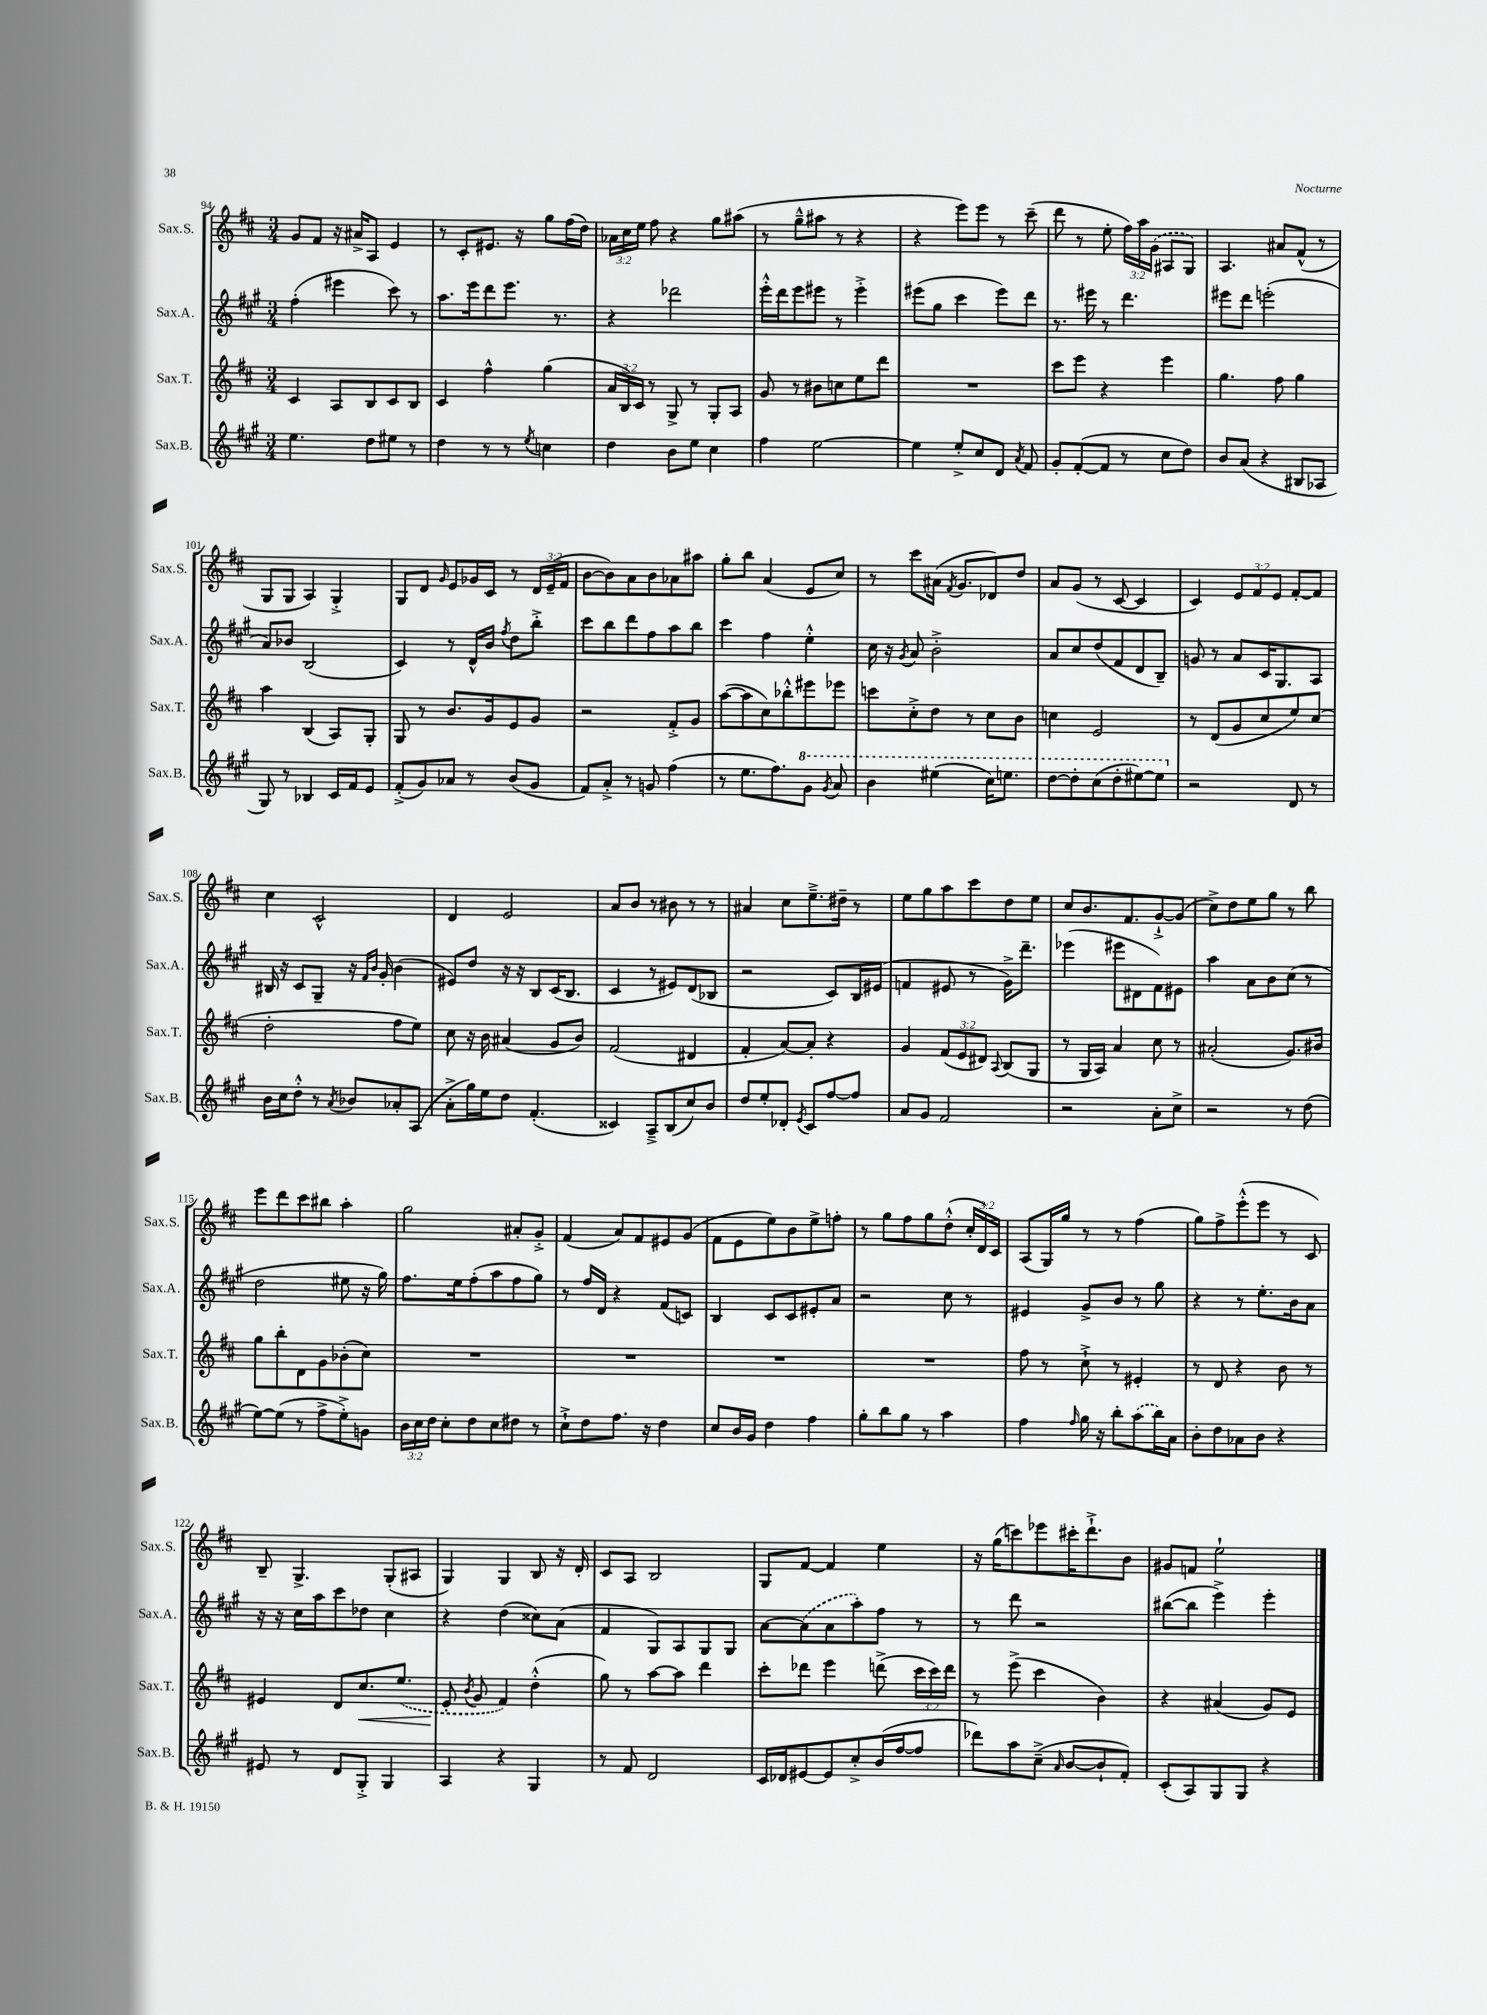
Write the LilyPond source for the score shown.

<<
\new StaffGroup <<
\new Staff = "s0" \with { instrumentName = "Sax.S." shortInstrumentName = "Sax.S." } {
    \clef treble \key d \major \numericTimeSignature \time 3/4 \override Staff.TupletNumber.text = #tuplet-number::calc-fraction-text
    \autoBeamOff g'8[ fis'8] r16 ais'16[-> a8] e'4 |
    r8 cis'8[-. eis'8.] r16 g''8[ fis''16( d''16]) |
    \tuplet 3/2 { aes'16[ cis''16 e''16] } fis''8 r4 g''8[ ais''8]( |
    r8 g''8[---^ ais''8] r8 r4 |
    r4 e'''8[) e'''8] r8 cis'''8--( |
    d'''8 r8 e''8-. \tuplet 3/2 { fis''16[) a''16 \once \slurDashed g'16]( } ais8[ g8]) |
    a4. ais'8[ fis'8]-^( r8 |
    g8[ g8] a4) g4-.-> |
    g8[ d'8] \grace { g'16 } e'8[ ges'16 cis'16] r8 \tuplet 3/2 { d'16[ e'16--( fis'16] } |
    b'8[~ b'8) a'8 b'8 aes'8 ais''8] |
    g''8[-. b''8] a'4( e'8[ cis''8]) |
    r8 cis'''8[ ais'16]( \acciaccatura { fis'8 } g'8.[ des'8) d''8] |
    a'8[ g'8]( r8 cis'8~ cis'4 |
    cis'4) \tuplet 3/2 { e'8[ fis'8 e'8] } fis'8[~-. fis'8] |
    cis''4 cis'2-^ |
    d'4 e'2 |
    a'8[ b'8] r8 bis'8 r8 r8 |
    ais'4 cis''8[ e''8.---> dis''16]-- r8 |
    e''8[ g''8 a''8 cis'''8 d''8 e''8] |
    cis''8[ b'8. fis'8. g'8~-!-> g'8]( |
    cis''8[->) d''8 e''8 g''8] r8 b''8 |
    e'''8[ d'''8 cis'''8 bis''8] a''4-. |
    g''2 ais'8[-. g'8]-.-> |
    fis'4( a'8[) fis'8 eis'8 g'8]( |
    fis'8[ e'8 e''8) b'8 e''8-> f''8]-. |
    r8 g''8[ fis''8 g''8 d''8]-.-^( \tuplet 3/2 { cis''16[-. d'16) cis'16] } |
    a8[( g16) g''16] r8 r8 fis''4( |
    g''8[) fis''8-> e'''8-.-^( e'''8] r8 cis'8) |
    b8-- g4.-> g8[-.( ais8] |
    g4) g4 b8 r16 d'16-. |
    cis'8[ a8] b2 |
    g8[ fis'8]~ fis'4 e''4 |
    r16 g''16[( c'''8) ees'''8 cis'''16-. d'''8.-!-> b'8] |
    gis'8[ f'8] e''2-! \bar "|." |
}
\new Staff = "s1" \with { instrumentName = "Sax.A." shortInstrumentName = "Sax.A." } {
    \clef treble \key a \major \numericTimeSignature \time 3/4
    \autoBeamOff fis''4-.( eis'''4 cis'''8) r8 |
    a''8.[ e'''16 d'''8 e'''8.] r8. |
    r4 des'''2 |
    e'''16[-.-^ d'''16 e'''8 eis'''8] r8 eis'''4-.-> |
    eis'''8[( gis''8] cis'''4 eis'''8[) d'''8] |
    r8. eis'''16 r8 d'''4. |
    eis'''8[ d'''8] e'''2-.( |
    a'8[) bes'8] b2( |
    cis'4) r8 d'16[-^ b'16] \acciaccatura { fis''8 } d''8[ b''8]-.-> |
    cis'''8[ b''8 d'''8 fis''8 a''8 b''8] |
    cis'''4 fis''4 e''4-.-^ |
    cis''16 r16 \acciaccatura { gis'8 } a'8 b'2-.-> |
    a'8[ cis''8 d''8( fis'8 d'8 b8]--) |
    g'8 r8 a'8[ cis'16 gis8. a8] |
    bis16 r16 cis'8[ gis8]-- r16 \grace { fis'16[ b'16] } gis'16-. b'4( |
    eis'8[) d''8] r16 r16 b8[ cis'16( b8.] |
    cis'4 r8 eis'8[) d'8( bes8] |
    r2 cis'8[) b16 eis'16]( |
    f'4 eis'8 r8 gis'16[->) d'''8.]-- |
    ees'''4( eis'''8[ dis'8 fis'8) eis'8] |
    a''4 a'8[ b'8 cis''8]( r8 |
    d''2 eis''8 r16 gis''16) |
    fis''8.[ e''16 fis''8-.( a''8 fis''8 gis''8]) |
    r8 fis''16[ d'16] r4 fis'8[( c'8]) |
    b4 cis'8[ cis'8 eis'8-. a'8] |
    r2 cis''8 r8 |
    eis'4 gis'8[-> b'8] r8 gis''8 |
    r4 r8 e''8.[-. b'16 a'8] |
    r16 r16 cis''16[ a''16 cis'''8 des''8] cis''4 |
    r4 d''4( cisis''8[) a'8]( |
    fis'4 gis8[) a8 gis8 gis8] |
    a'8[~ \once \slurDashed a'8( a'8 a''8-.) fis''8] r8 |
    r8 d'''8 r2 |
    bis''8[~( bis''8] e'''4->) e'''4-. \bar "|." |
}
\new Staff = "s2" \with { instrumentName = "Sax.T." shortInstrumentName = "Sax.T." } {
    \clef treble \key d \major \numericTimeSignature \time 3/4 \override Staff.TupletNumber.text = #tuplet-number::calc-fraction-text
    \autoBeamOff cis'4 a8[ b8 cis'8 b8] |
    cis'4 fis''4-^ g''4( |
    \tuplet 3/2 { a'16[ b16) cis'16] } r8 g8-> r8 g8[-. a8] |
    g'8 r8 bis'8[ c''8 e''8 d'''8] |
    R2. |
    cis'''8[ e'''8] r4 e'''4 |
    g''4. fis''8 g''4 |
    a''4 b4( a8[) g8]-. |
    g8 r8 b'8.[ g'16 e'8 g'8] |
    r2 fis'8[-.-> g'8] |
    a''8[~( a''8 cis''8) bes''8-.-^ eis'''8 ees'''8] |
    c'''8[ cis''8-.-> d''8] r8 cis''8[ b'8] |
    c''4 e'2 |
    r8 d'8[( g'8 cis''8 e''8) cis''8]( |
    d''2-. fis''8[ e''8]) |
    cis''8 r16 b'16 ais'4( g'8[ b'8]) |
    fis'2( dis'4 |
    fis'4-. a'8[~) a'8]-. r4 |
    g'4 \tuplet 3/2 { fis'8[( e'8 dis'8]) } \appoggiatura { a8 } b8[( g8] |
    r8 g16[ a16]) a'4 cis''8 r8 |
    ais'2-.( g'8.[) bis'16] |
    g''8[ b''8-. d'8 g'8 bes'8-.( cis''8]) |
    R2. |
    R2. |
    R2. |
    R2. |
    fis''8 r8 cis''8-!-> r8 eis'4-. |
    r8 d'8 r4 b'8 r8 |
    eis'4 d'8[ cis''8.\< \once \slurDashed e''8.]( |
    e'8-.\! \acciaccatura { b'8 } g'8 fis'4) d''4-.-^( |
    g''8) r8 a''8[~ a''8] d'''4 |
    cis'''8[-. des'''8] e'''4 d'''8->( \tuplet 3/2 { cis'''16[ cis'''16) d'''16] } |
    r8 e'''8->( cis'''4 b'4) |
    r4 ais'4( g'8[) e'8] \bar "|." |
}
\new Staff = "s3" \with { instrumentName = "Sax.B." shortInstrumentName = "Sax.B." } {
    \clef treble \key a \major \numericTimeSignature \time 3/4 \override Staff.TupletNumber.text = #tuplet-number::calc-fraction-text
    \autoBeamOff e''4. d''8[ eis''8] r8 |
    d''4 r8 r8 \acciaccatura { e''8 } c''4 |
    d''4 b'8[ e''8] cis''4 |
    fis''4 e''2~ |
    e''4 e''8[-.-> cis''8 d'8] \acciaccatura { a'8 } fis'8 |
    gis'8[-. fis'8~-.( fis'8] r8 cis''8[ d''8]) |
    b'8[ a'8]( r4 bis8[ aes8] |
    gis8) r8 bes4 cis'16[ fis'16 e'8] |
    fis'8[-.->( gis'8) aes'8] r8 b'8[( gis'8] |
    fis'8[) a'8]-.-> r8 g'8 fis''4( |
    r8 e''8.[ fis''8.) \ottava #1 gis''8] \acciaccatura { gis''8 } a''8 |
    b''4 eis'''4( cis'''16[) e'''8.] |
    d'''8[~ d'''8-. cis'''8( d'''8-. eis'''8~) eis'''8] \ottava #0 |
    r2 d'8 r8 |
    b'16[ cis''16 d''8]-.-^ r8 \acciaccatura { a'8 } bes'8[ aes'8-. a8]( |
    a'8[-.-> gis''16) e''16 d''8] fis'4.-.( |
    cisis'4) a8[---> b8( cis''8) b'8] |
    d''8[ e''8-. des'8]-. \acciaccatura { e'8 } cis'8[ fis''8~ fis''8] |
    a'8[ gis'8] fis'2 |
    r2 a'8[-. cis''8]-> |
    r2 r8 d''8( |
    e''8[~) e''8]( r8 fis''8[-> e''8-.->) g'8] |
    \tuplet 3/2 { b'16[ cis''16 d''16] } cis''8[-. d''8 cis''8 dis''8] r8 |
    cis''8[-!-> d''8 fis''8.] r16 d''4 |
    cis''8[ b'16 gis'16] d''4 fis''4 |
    gis''8[-. b''8 gis''8] r8 a''4 |
    fis''4 \grace { fis''16 } gis''16 r16 b''8[-. \once \slurDashed a''8( b''16) a'16] |
    b'8[-. d''8 aes'8 b'8] r4 |
    eis'8 r8 d'8[ gis8]-.-> gis4 |
    a4 r4 gis4 |
    r8 fis'8 d'2 |
    cis'16[ des'16 eis'8~ eis'8 cis''8-.-> b'16( fis''16~ fis''8] |
    des'''8[) a''8 cis''8]--->( \grace { a'16 } b'8[~ b'8-! fis'8]-.) |
    cis'8[-.( a8) gis8 gis8] r4 \bar "|." |
}
>>
>>
\layout { \context { \Score currentBarNumber = #94 } }
